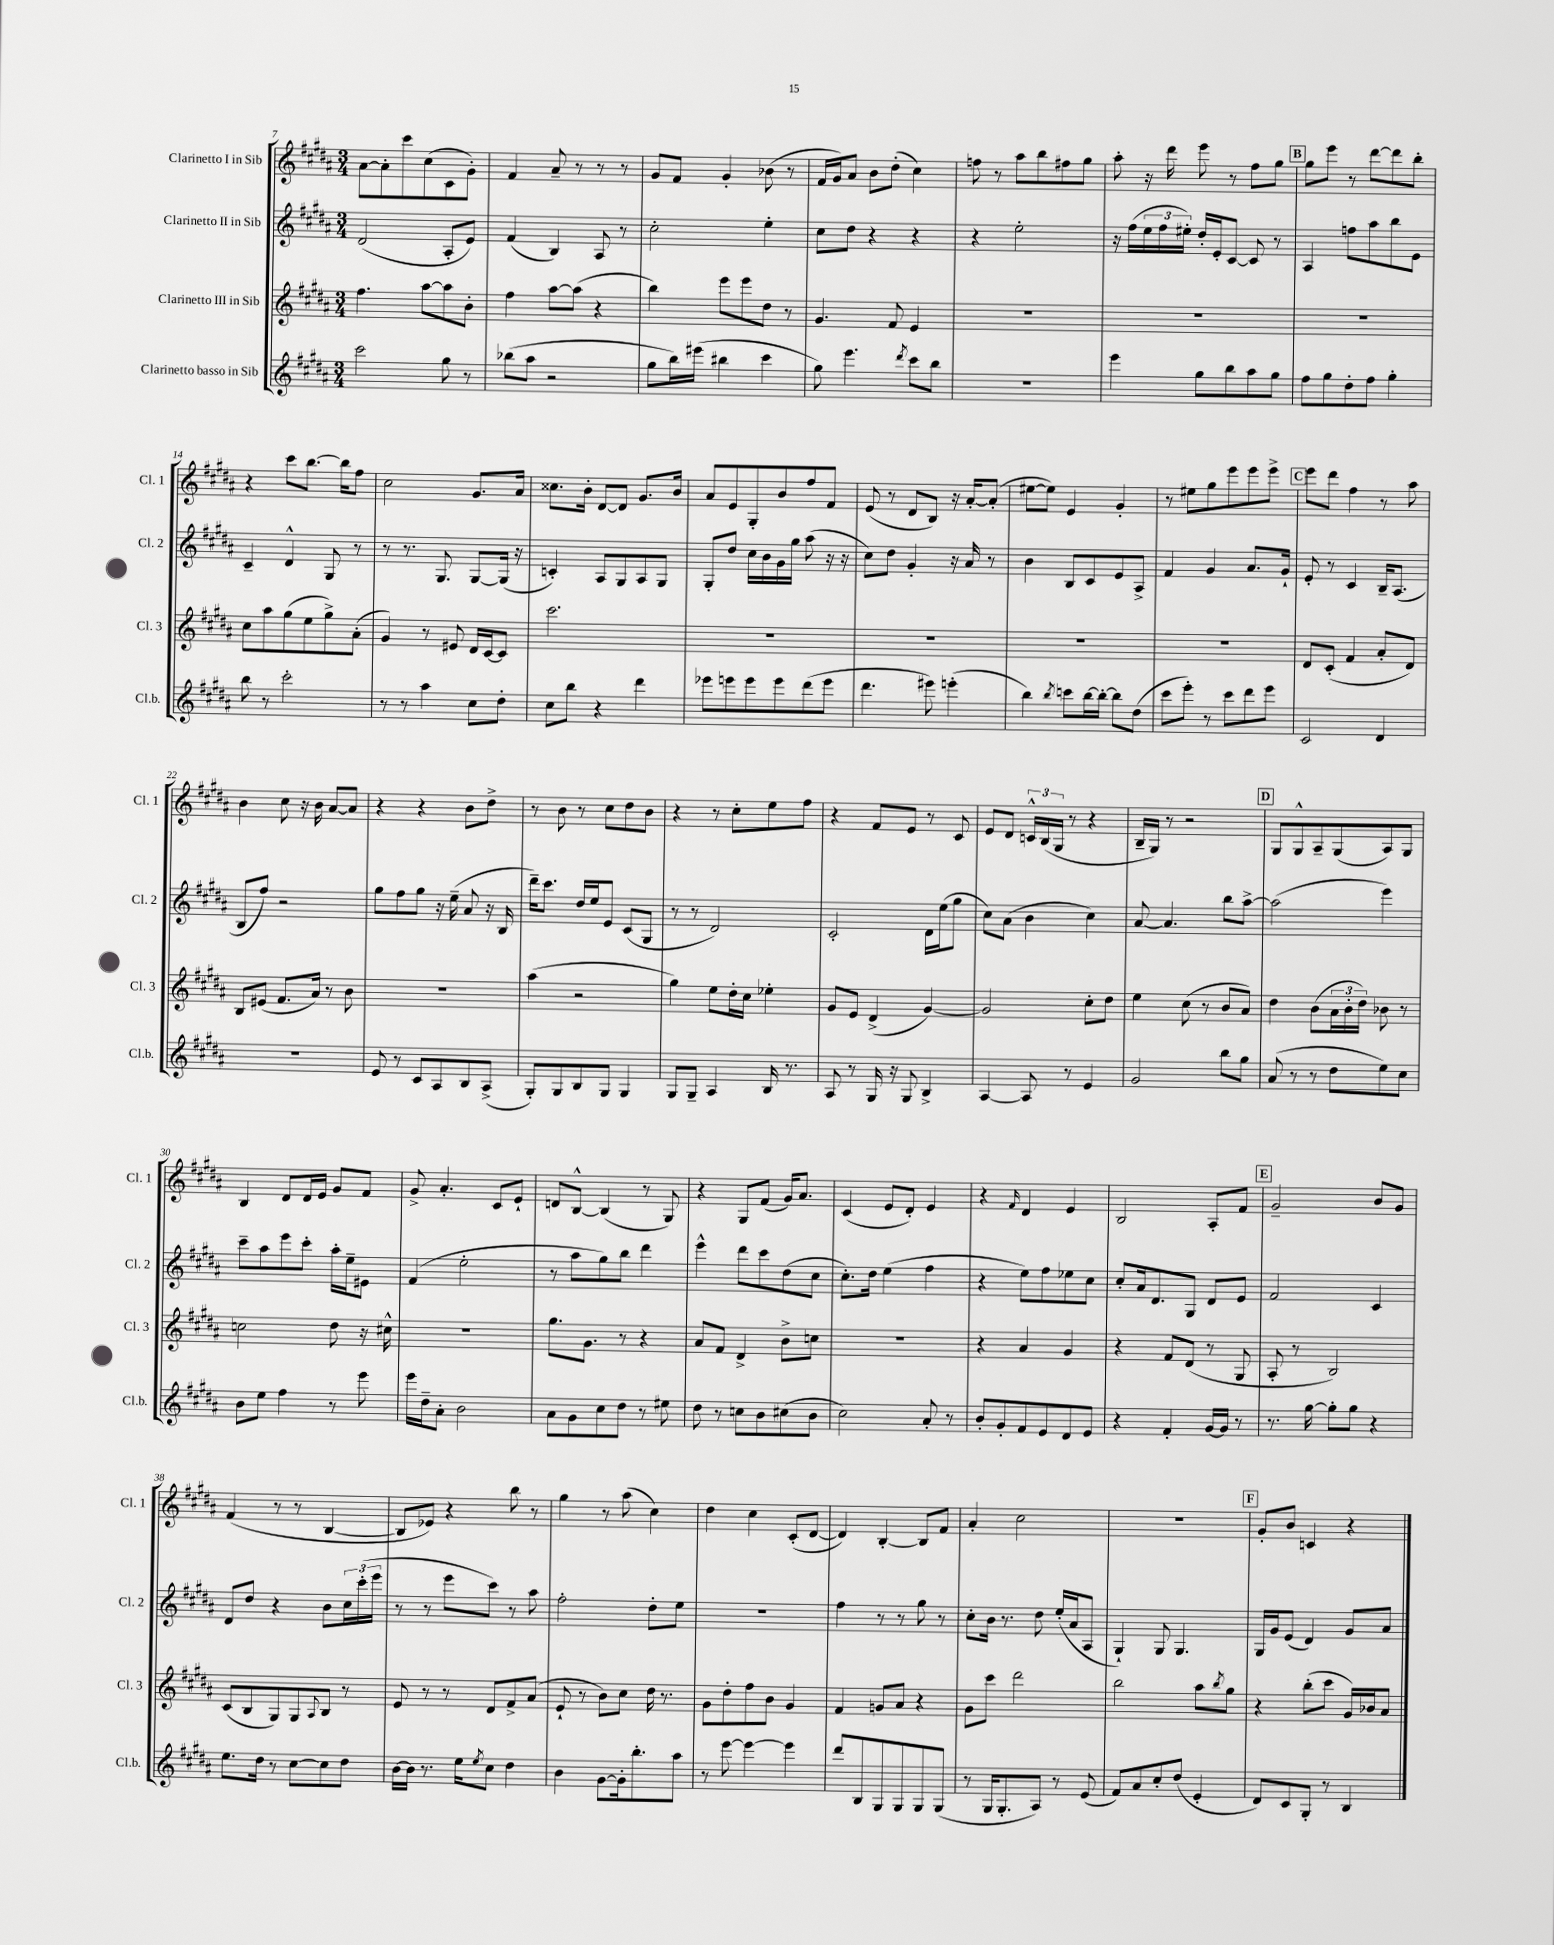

**kern	**kern	**kern	**kern
*staff4	*staff3	*staff2	*staff1
*clefG2	*clefG2	*clefG2	*clefG2
*k[f#c#g#d#a#]	*k[f#c#g#d#a#]	*k[f#c#g#d#a#]	*k[f#c#g#d#a#]
*M3/4	*M3/4	*M3/4	*M3/4
2ccc#	4.ff#	(2d#	[8a#
.	.	.	8a#']
.	.	.	8ccc#
.	[8aa#	.	(8cc#
8gg#	8aa#]	8A#'	8c#
8r	8b'	8e)	8g#')
=	=	=	=
(8bb-	4ff#	(4f#	4f#
8aa#	.	.	.
2r	[8aa#	4B)	8a#~
.	(8aa#]	.	8r
.	4r	8A#	8r
.	.	8r	8r
=	=	=	=
8gg#	4bb)	2cc#'	8g#
16bb)	.	.	8f#
(16eee#	.	.	.
4bb#	8eee	.	4g#'
.	8eee	.	.
4ccc#	8dd#	4ee'	(8b-
.	8r	.	8r
=	=	=	=
8gg#)	4.g#	8cc#	16f#
.	.	.	16g#)
4.eee	.	8dd#	8a#
.	.	4r	8b
.	8f#	.	(8dd#'
8qddd#	.	.	.
8ccc#	4e	4r	4cc#)
8bb	.	.	.
=	=	=	=
2.r	2.r	4r	8ff
.	.	.	8r
.	.	2ee'	8aa#
.	.	.	8bb
.	.	.	8ff#
.	.	.	8gg#
=	=	=	=
4eee	2.r	16r	8aa#'
.	.	(16ff#	.
.	.	24ee	16r
.	.	24ff#	.
.	.	.	16ddd#
.	.	24ee#')	.
8gg#	.	16dd#'	8eee
.	.	16e'	.
8bb	.	[8c#	8r
8aa#	.	8c#]	8ff#
8gg#	.	8r	8gg#
=	=	=	=
8ff#	2.r	4A#	8gg#
8gg#	.	.	8eee
8dd#'	.	8ff	8r
8ff#	.	8aa#	[8ddd#
4gg#'	.	8bb	8ddd#]
.	.	8e	8bb'
=	=	=	=
8bb	8cc#	4c#~	4r
8r	8aa#	.	.
2ccc#'	(8gg#	4d#^^	8ccc#
.	8ee	.	[8.bb
.	8gg#^)	8G#	.
.	.	.	16bb]
.	(8a#'	8r	8ff#
=	=	=	=
8r	4g#)	8r	2cc#
8r	.	8.r	.
4aa#	8r	.	.
.	.	8.G#	.
.	8e#	.	.
8cc#	16d#	[8G#	8.g#
.	[16c#	.	.
8dd#'	8c#]	(16G#]	.
.	.	16r	16a#
=	=	=	=
8cc#	2.ccc#	4c')	8.cc##
8bb	.	.	.
.	.	.	16b'
4r	.	8A#	[8d#
.	.	8G#	8d#]
4ddd#	.	8A#	8.g#
.	.	8G#	.
.	.	.	16b
=	=	=	=
8eee-	2.r	8G#'	8a#
8eee	.	8dd#	8e
8eee	.	16cc#	8G#'
.	.	16b	.
8eee	.	16g#	8b
.	.	16gg#	.
(8ddd#	.	(8aa#	8ff#
8eee	.	16r	8f#
.	.	16r	.
=	=	=	=
4.ddd#	2.r	8cc#)	(8e
.	.	8dd#	8r
.	.	4g#'	8d#
8eee#)	.	.	8B)
(4eee'	.	16r	16r
.	.	16a#	[16a#'
.	.	8r	(8a#']
=	=	=	=
4bb)	2.r	4b	[8ee#
.	.	.	8ee#])
8qbb	.	.	.
8ccc	.	8B	4e
[16bb	.	8c#	.
16bb'_	.	.	.
8bb]	.	8e	4g#'
(8dd#	.	8A#^	.
=	=	=	=
8ccc#	2.r	4f#	8r
8eee')	.	.	8ee#
8r	.	4g#	8gg#
8ccc#	.	.	8eee
8ddd#	.	8.a#	8eee
8eee	.	.	8eee^
.	.	16g#`	.
=	=	=	=
2c#	8d#	8e'	8eee
.	(8c#'	8r	8ddd#
.	4f#	4c#	4ff#
4d#	8a#'	16B~	8r
.	.	(8.A#	.
.	8d#)	.	8aa#
=	=	=	=
2.r	8B	8B	4b
.	(8e#	8ff#)	.
.	8.f#	2r	8cc#
.	.	.	16r
.	16a#)	.	16b
.	8r	.	[8a#
.	8b	.	8a#]
=	=	=	=
8e	2.r	8gg#	4r
8r	.	8ff#	.
8c#	.	8gg#	4r
8A#	.	16r	.
.	.	(16ee~	.
8B	.	8a#	8b
(8A#^	.	16r	8dd#^
.	.	16B	.
=	=	=	=
8G#')	(4aa#	16ddd#~)	8r
.	.	8.ccc#	.
8G#	.	.	8b
8B	2r	16dd#	8r
.	.	16ee	.
8G#	.	8e	8cc#
4G#	.	(8c#	8dd#
.	.	8G#	8b
=	=	=	=
8G#	4gg#)	8r	4r
8G#~	.	8r	.
4A#	8ee	2d#)	8r
.	16dd#'	.	8cc#'
.	16cc#	.	.
16B	4ee-'	.	8ee
8.r	.	.	.
.	.	.	8ff#
=	=	=	=
8A#	8g#	2c#'	4r
8r	8e	.	.
16G#	(4d#^	.	8f#
16r	.	.	.
8G#	.	.	8e
4B^	[4g#)	16d#	8r
.	.	(16ee	.
.	.	8gg#	8c#
=	=	=	=
[4A#	2g#]	8cc#)	8e
.	.	(8a#	8d#
8A#]	.	4b	24c^^
.	.	.	(24B
.	.	.	24G#
8r	.	.	8r
4e	8cc#'	4cc#)	4r
.	8dd#	.	.
=	=	=	=
2g#	4ee	[8a#	16B~
.	.	.	16G#)
.	.	4.a#]	8r
.	(8cc#	.	2r
.	8r	.	.
8bb	8b	8bb	.
8gg#	8a#)	[8aa#^	.
=	=	=	=
(8a#	4dd#	(2aa#]	8G#
8r	.	.	8G#^^
8r	(8b	.	8A#~
8dd#	24a#	.	(8G#
.	24b'	.	.
.	24dd#)	.	.
8ee)	8b-	4eee)	8A#)
8cc#	8r	.	8G#
=	=	=	=
8b	2cc	8ccc#~	4B
8ee	.	8aa#	.
4ff#	.	8eee	8d#
.	.	8ccc#'	16d#
.	.	.	16e
8r	8dd#	16aa#'	8g#
.	.	16ee~	.
8eee	16r	8e#	8f#
.	16cc#^^	.	.
=	=	=	=
16eee	2.r	(4f#	8g#^
16dd#~	.	.	.
8a#'	.	.	4.a#'
2b	.	2ee'	.
.	.	.	8c#
.	.	.	8e`
=	=	=	=
8a#	8.gg#	8r	8d
8g#	.	8aa#	[8B^^
.	8.g#	.	.
8cc#	.	8gg#)	(4B]
8dd#	8r	8bb	.
8r	4r	4ddd#	8r
8ee#	.	.	8G#)
=	=	=	=
8dd#	8a#	4eee^^	4r
8r	8f#	.	.
8cc	4d#^	8ddd#	8G#
8b	.	8ccc#	(8f#
(8cc#	8b^	(8dd#	16g#)
.	.	.	8.a#
8b	8cc	8cc#	.
=	=	=	=
2cc#)	2.r	8.cc#')	(4c#
.	.	16dd#	.
.	.	(4ee	8e
.	.	.	8d#')
8a#'	.	4ff#	4e
8r	.	.	.
=	=	=	=
8b'	4r	4r	4r
8g#'	.	.	.
.	.	.	16qqf#
8f#	4a#	8ee)	4d#
8e	.	8ff#	.
8d#	4g#	8ee-	4e
8e	.	8cc#	.
=	=	=	=
4r	4r	8cc#'	2B
.	.	16a#	.
.	.	8.d#	.
4f#'	8f#	.	.
.	(8d#	8G#	.
[16g#	8r	8d#	8A#'
16g#]	.	.	.
8r	8G#	8e	8f#
=	=	=	=
8.r	8A#'	2f#	2g#~
.	8r	.	.
[16gg#	.	.	.
8gg#']	2B)	.	.
8gg#	.	.	.
4r	.	4c#	8b
.	.	.	8g#
=	=	=	=
8.ee	(8c#	8d#	(4f#
.	8B	8dd#	.
16dd#	.	.	.
8r	8G#)	4r	8r
[8cc#	8G#	.	8r
.	8qqA#	.	.
8cc#]	8B	8b	[4B
8dd#	8r	24cc#	.
.	.	(24ccc#'	.
.	.	24eee	.
=	=	=	=
[16b	8e	8r	8B]
16b]	.	.	.
8.r	8r	8r	8e-)
.	8r	8eee	4r
16ee	.	.	.
8qee	.	.	.
8cc#	8d#	8ccc#)	.
4dd#	8f#^	8r	8bb
.	(8a#	8aa#	8r
=	=	=	=
4b	8e`	2ff#'	4gg#
.	8r	.	.
[8g#	8b)	.	8r
16g#']	8cc#	.	(8aa#
8.bb'	.	.	.
.	16dd#	8dd#'	4cc#)
.	8.r	.	.
8aa#	.	8ee	.
=	=	=	=
8r	8g#	2.r	4dd#
[8eee	8dd#'	.	.
4eee_	8ff#	.	4cc#
.	8b	.	.
4eee]	4g#	.	(8c#'
.	.	.	[8d#
=	=	=	=
8ddd#	4f#	4ff#	4d#])
8B	.	.	.
8G#	8g	8r	[4B'
8G#	8a#	8r	.
8G#	4r	8gg#	8B]
(8G#	.	8r	8f#
=	=	=	=
8r	8g#	8cc#'	4a#'
16G#	8ccc#	16b	.
8.G#'	.	8.r	.
.	2ddd#	.	2cc#
8A#)	.	8dd#	.
8r	.	(16ee'	.
.	.	16a#	.
(8e	.	8A#	.
=	=	=	=
8f#)	2bb	4G#`)	2.r
8a#	.	.	.
8cc#'	.	8G#	.
(8dd#	.	4.G#	.
4e'	8aa#	.	.
.	8qbb	.	.
.	8gg#	.	.
=	=	=	=
8d#)	4r	16G#	8g#'
.	.	16g#	.
8c#	.	(8e	8b
8G#'	(8bb'	4d#)	4c
8r	8ccc#	.	.
4B	16g#)	8g#	4r
.	16b-	.	.
.	8a#	8a#	.
==	==	==	==
*-	*-	*-	*-
